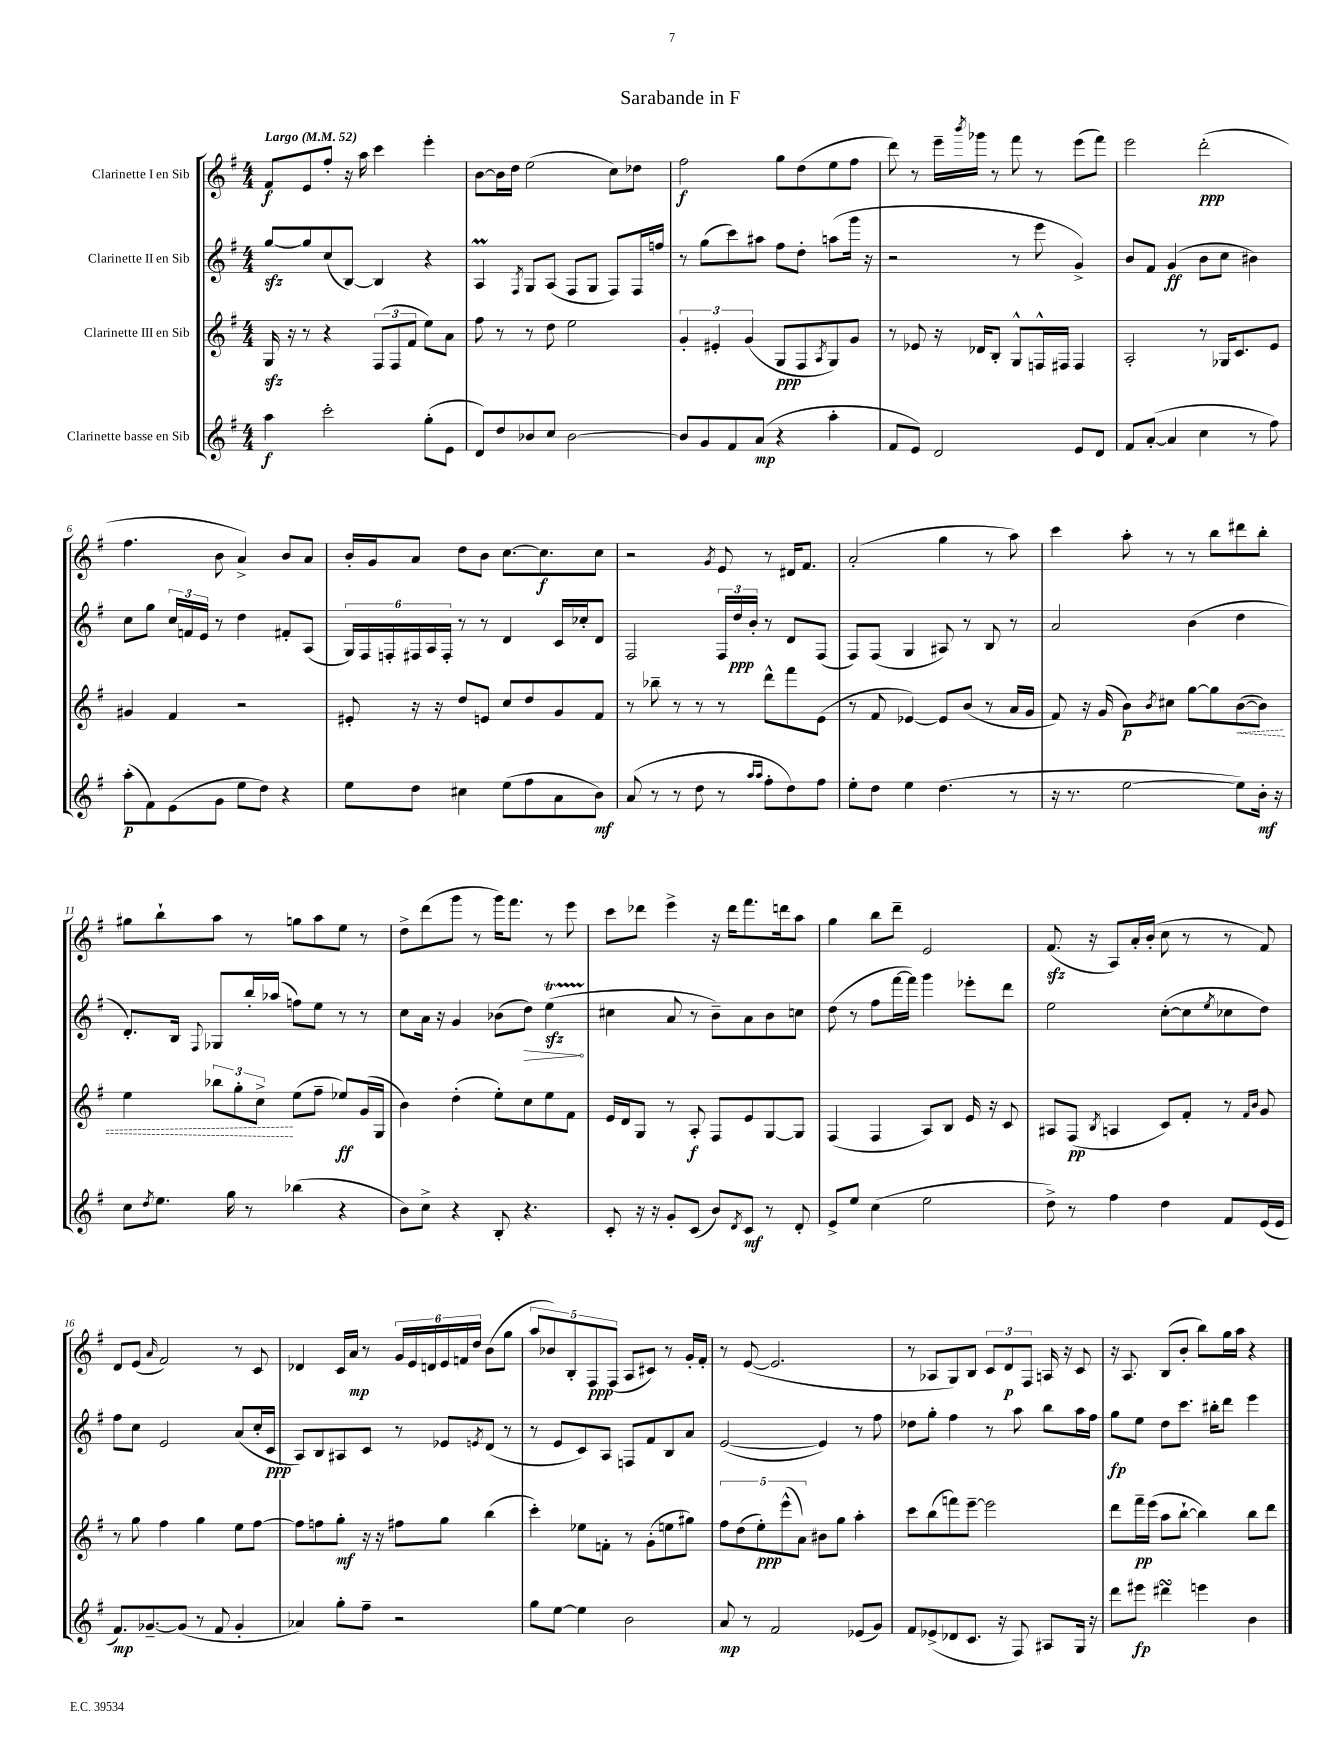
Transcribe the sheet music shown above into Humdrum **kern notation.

**kern	**dynam	**kern	**dynam	**kern	**dynam	**kern	**dynam
*part4	*part4	*part3	*part3	*part2	*part2	*part1	*part1
*staff4	*staff4	*staff3	*staff3	*staff2	*staff2	*staff1	*staff1
*I"Clarinette basse en Sib	*	*I"Clarinette III en Sib	*	*I"Clarinette II en Sib	*	*I"Clarinette I en Sib	*
*clefG2	*	*clefG2	*	*clefG2	*	*clefG2	*
*k[f#]	*	*k[f#]	*	*k[f#]	*	*k[f#]	*
*M4/4	*	*M4/4	*	*M4/4	*	*M4/4	*
*MM52	*	*MM52	*	*MM52	*	*MM52	*
=1	=1	=1	=1	=1	=1	=1	=1
!	!	!	!	!	!	!LO:TX:a:B:t=Largo	!
4aa\	f	16Gzz/	.	[8ggzz/L	.	8f#/L	f
.	.	16r	.	.	.	.	.
.	.	8r	.	8gg/]	.	8e/	.
2ccc'\	.	4r	.	(8cc/	.	8ff#'/J	.
.	.	.	.	[8B/J)	.	16r	.
.	.	.	.	.	.	16aa\	.
.	.	(12F#/L	.	4B/]	.	4ccc\	.
.	.	12F#/	.	.	.	.	.
.	.	12f#/J	.	.	.	.	.
(8gg'\L	.	8ee\L)	.	4r	.	4eee'\	.
8e\J	.	8a\J	.	.	.	.	.
=2	=2	=2	=2	=2	=2	=2	=2
8d/L)	.	8ff#\	.	4AM/	.	[8b\L	.
8dd/	.	8r	.	.	.	16b\L]	.
.	.	.	.	.	.	16dd\JJ	.
.	.	.	.	8qF#/	.	.	.
8b-X/	.	8r	.	8G/L	.	(2ee\	.
8cc/J	.	8dd\	.	(8A/J	.	.	.
[2b-\	.	2ee\	.	8F#/L	.	.	.
.	.	.	.	8G/J	.	.	.
.	.	.	.	8F#/L)	.	8cc\L)	.
.	.	.	.	16F#/L	.	8dd-X\J	.
.	.	.	.	16ffn/JJ	.	.	.
=3	=3	=3	=3	=3	=3	=3	=3
8b-/L]	.	6g'/	.	8r	.	2ff#\	f
8g/	.	.	.	(8gg\L	.	.	.
.	.	6e#X'/	.	.	.	.	.
8f#/	.	.	.	8ccc\)	.	.	.
.	.	(6g/	.	.	.	.	.
(8a/J	mp	.	.	8aa#X\J	.	.	.
4r	.	8G/L	ppp	8ff#\L	.	8gg\L	.
.	.	8F#/	.	8dd'\J	.	(8dd\	.
.	.	8qA/	.	.	.	.	.
4aa'\	.	8G/)	.	(8aan\L	.	8ee\	.
.	.	8g/J	.	16ggg\Jk	.	8ff#\J	.
.	.	.	.	16r	.	.	.
=4	=4	=4	=4	=4	=4	=4	=4
8f#/L	.	8r	.	2r	.	8ddd\)	.
8e/J)	.	8e-X/	.	.	.	8r	.
2d/	.	16r	.	.	.	16eee~\LL	.
.	.	.	.	.	.	8qbbb/	.
.	.	16d-X/KL	.	.	.	16ggg-X\JJ	.
.	.	8B'/J	.	.	.	8r	.
.	.	8G^^/L	.	8r	.	8fff#\	.
.	.	16Fn^^/L	.	8eee\	.	8r	.
.	.	16F#X/JJ	.	.	.	.	.
8e/L	.	4F#/	.	4g^/)	.	(8eee\L	.
8d/J	.	.	.	.	.	8fff#\J)	.
=5	=5	=5	=5	=5	=5	=5	=5
8f#/L	.	2A'/	.	8b/L	.	2eee\	.
([8a'/J	.	.	.	8f#/J	.	.	.
4a/]	.	.	.	(4g/	ff	.	.
4cc\	.	8r	.	8b\L	.	(2ddd'\	ppp
.	.	16G-X/KL	.	8cc\J	.	.	.
.	.	8.c/	.	.	.	.	.
8r	.	.	.	4b#X\)	.	.	.
8ff#\)	.	8e/J	.	.	.	.	.
!!LO:LB:g=z
=6	=6	=6	=6	=6	=6	=6	=6
(8aa'\L	p	4g#X/	.	8cc\L	.	4.ff#\	.
8f#\)	.	.	.	8gg\J	.	.	.
(8e\	.	4f#/	.	24cc/LL	.	.	.
.	.	.	.	24fn/	.	.	.
.	.	.	.	24e/JJ	.	.	.
8g\J	.	.	.	8r	.	8b\	.
8ee\L	.	2r	.	4dd\	.	4a^/)	.
8dd\J)	.	.	.	.	.	.	.
4r	.	.	.	8f#X'/L	.	8b/L	.
.	.	.	.	(8A/J	.	8a/J	.
=7	=7	=7	=7	=7	=7	=7	=7
8ee\L	.	8e#X'/	.	24G/LL)	.	16b'/LL	.
.	.	.	.	24F#/	.	.	.
.	.	.	.	.	.	16g/J	.
.	.	.	.	24Fn'/	.	.	.
8dd\J	.	16r	.	24F#X/	.	8a/J	.
.	.	.	.	24A/	.	.	.
.	.	16r	.	.	.	.	.
.	.	.	.	24F#'/JJ	.	.	.
4cc#X\	.	8dd/L	.	8r	.	8dd\L	.
.	.	8en/J	.	8r	.	8b\J	.
(8ee\L	.	8cc/L	.	4d/	.	[8.cc\L	.
8ff#\	.	8dd/	.	.	.	.	.
.	.	.	.	.	.	8.cc\]	f
8a\	.	8g/	.	16c/LL	.	.	.
.	.	.	.	16cc-X'/J	.	.	.
8b\J)	mf	8f#/J	.	8d/J	.	8cc\J	.
=8	=8	=8	=8	=8	=8	=8	=8
(8a/	.	8r	.	2F#/	.	2r	.
8r	.	8bb-X~\	.	.	.	.	.
8r	.	8r	.	.	.	.	.
8dd\	.	8r	.	.	.	.	.
.	.	.	.	.	.	8qg/	.
8r	.	8r	.	24F#/LL	.	8e/	.
.	.	.	.	24dd/	ppp	.	.
.	.	.	.	24b'/JJ	.	.	.
16qqaa/LL	.	.	.	.	.	.	.
16qqaa/JJ	.	.	.	.	.	.	.
8ff#'\L	.	8ddd^^\L	.	8r	.	8r	.
8dd\)	.	8fff#\	.	8d/L	.	16d#X/KL	.
.	.	.	.	.	.	8.f#/J	.
8ff#\J	.	(8e\J	.	(8F#/J	.	.	.
=9	=9	=9	=9	=9	=9	=9	=9
8ee'\L	.	8r	.	8F#/L)	.	(2a'/	.
8dd\J	.	8f#/	.	(8F#/J	.	.	.
4ee\	.	[4e-X/)	.	4G/	.	.	.
(4.dd\	.	8e-/L]	.	8A#X/)	.	4gg\	.
.	.	(8b/J	.	8r	.	.	.
.	.	8r	.	8B/	.	8r	.
8r	.	16a/LL	.	8r	.	8aa\)	.
.	.	16g/JJ	.	.	.	.	.
=10	=10	=10	=10	=10	=10	=10	=10
16r	.	8f#/)	.	2a/	.	4ccc\	.
8.r	.	.	.	.	.	.	.
.	.	16r	.	.	.	.	.
.	.	(16g/	.	.	.	.	.
[2ee\	.	8b\L)	p	.	.	8aa'\	.
.	.	8qb/	.	.	.	.	.
.	.	8cc#X\J	.	.	.	8r	.
.	.	[8gg\L	.	(4b\	.	8r	.
.	.	8gg\]	.	.	.	8bb\L	.
!	!	!	!LO:HP:b	!	!	!	!
8ee\L])	.	([8b\	<	4dd\	.	8ddd#X\	.
16b'\Jk	mf	8b\J])	.	.	.	8bb'\J	.
16r	.	.	.	.	.	.	.
!!LO:LB:g=z
=11	=11	=11	=11	=11	=11	=11	=11
8cc\L	.	4ee\	.	8.d'/L)	.	8gg#X\L	.
8qdd/	.	.	.	.	.	.	.
8.ee\J	.	.	.	.	.	8bb`\	.
.	.	.	.	16B/Jk	.	.	.
.	.	.	.	8qqF#/	.	.	.
.	.	12bb-X\L	.	8G-X/L	.	8aa\J	.
16gg\	.	.	.	.	.	.	.
.	.	12gg'\	.	.	.	.	.
8r	.	.	.	16bb'/L	.	8r	.
.	.	12cc^\J	.	.	.	.	.
.	.	.	.	(16aa-X/JJ	.	.	.
(4bb-X\	.	(8ee\L	[	8ffn\L)	.	8ggn\L	.
.	.	8ff#~\J	.	8ee\J	.	8aa\	.
4r	.	8ee-X/L)	ff	8r	.	8ee\J	.
.	.	(16g/L	.	8r	.	8r	.
.	.	16G/JJ	.	.	.	.	.
=12	=12	=12	=12	=12	=12	=12	=12
8b\L)	.	4b\)	.	8cc\L	.	8dd^\L	.
8cc^\J	.	.	.	16a\Jk	.	(8ddd\	.
.	.	.	.	16r	.	.	.
4r	.	(4dd'\	.	4g/	.	8ggg\J	.
.	.	.	.	.	.	8r	.
8B'/	.	8ee'\L)	.	(8b-X\L	.	16ggg\KL)	.
.	.	.	.	.	.	8.fff#\J	.
!	!	!	!	!	!LO:HP:b	!	!
4.r	.	8cc\	.	8dd\J)	>	.	.
.	.	8ee\	.	(4eezzT\	.	8r	.
.	.	8f#\J	.	.	.	8eee\	.
.	.	.	.	.	]	.	.
=13	=13	=13	=13	=13	=13	=13	=13
8c'/	.	16e/LL	.	4cc#X\	.	8ccc\L	.
.	.	16d/J	.	.	.	.	.
16r	.	8G/J	.	.	.	8ddd-X\J	.
16r	.	.	.	.	.	.	.
8g'/L	.	8r	.	8a/	.	4eee^\	.
(8c/J	.	8A'/	f	8r	.	.	.
8b/L)	.	8F#/L	.	8b~\L)	.	16r	.
.	.	.	.	.	.	16ddd-\KL	.
8qd/	.	.	.	.	.	.	.
8c/J	mf	8e/	.	8a\	.	8.fff#\	.
8r	.	[8G/	.	8b\	.	.	.
.	.	.	.	.	.	16dddn\k	.
8d'/	.	8G/J]	.	8ccn\J	.	8aa\J	.
=14	=14	=14	=14	=14	=14	=14	=14
8e^/L	.	(4F#/	.	(8dd\	.	4gg\	.
8ee/J	.	.	.	8r	.	.	.
(4cc\	.	4F#/	.	8ff#\L	.	8bb\L	.
.	.	.	.	[16fff#\L	.	8ddd~\J	.
.	.	.	.	16fff#\JJ])	.	.	.
2ee\	.	8A/L)	.	4ggg\	.	2e/	.
.	.	8B/J	.	.	.	.	.
.	.	16e/	.	8eee-X'\L	.	.	.
.	.	16r	.	.	.	.	.
.	.	8c/	.	8ddd\J	.	.	.
=15	=15	=15	=15	=15	=15	=15	=15
8dd^\)	.	8A#X/L	.	2ee\	.	(8.f#zz/	.
8r	.	(8F#/J	pp	.	.	.	.
.	.	.	.	.	.	16r	.
.	.	8qB/	.	.	.	.	.
4ff#\	.	4An/	.	.	.	8A/L)	.
.	.	.	.	.	.	16a'/L	.
.	.	.	.	.	.	(16b'/JJ	.
4dd\	.	8c/L)	.	([8cc'\L	.	8cc\	.
.	.	8f#'/J	.	8cc\]	.	8r	.
.	.	.	.	8qee/	.	.	.
8f#/L	.	8r	.	8cc-X\	.	8r	.
.	.	16qqf#/LL	.	.	.	.	.
.	.	16qqb/JJ	.	.	.	.	.
(16e/L	.	8g/	.	8dd\J)	.	8f#/)	.
16e/JJ	.	.	.	.	.	.	.
!!LO:LB:g=z
=16	=16	=16	=16	=16	=16	=16	=16
8.f#/L)	mp	8r	.	8ff#\L	.	8d/L	.
.	.	8gg\	.	8cc\J	.	(8e/J	.
[8.g-X~/	.	.	.	.	.	.	.
.	.	.	.	.	.	16qqa/	.
.	.	4ff#\	.	2e/	.	2f#/)	.
(8g-/J]	.	.	.	.	.	.	.
8r	.	4gg\	.	.	.	.	.
8f#/	.	.	.	.	.	.	.
4g-'/	.	8ee\L	.	(8a/L	.	8r	.
.	.	[8ff#\J	.	16cc'/L	.	8c/	.
.	.	.	.	16c/JJ	ppp	.	.
=17	=17	=17	=17	=17	=17	=17	=17
4a-X/)	.	8ff#\L]	.	8A/L)	.	4d-X/	.
.	.	8ffn\	.	8B/	.	.	.
8gg'\L	.	8gg'\J	mf	8A#X/	.	16c/LL	.
.	.	.	.	.	.	16a/JJ	mp
8ff#~\J	.	16r	.	8c/J	.	8r	.
.	.	16r	.	.	.	.	.
2r	.	8ff#X\L	.	8r	.	24g/LL	.
.	.	.	.	.	.	24e/	.
.	.	.	.	.	.	24dn/	.
.	.	8gg\J	.	8e-X/L	.	24e/	.
.	.	.	.	.	.	24fn/	.
.	.	.	.	.	.	24dd/JJ	.
.	.	.	.	8qen/	.	.	.
.	.	(4bb\	.	(8d/J	.	(8b\L	.
.	.	.	.	8r	.	8gg\J	.
=18	=18	=18	=18	=18	=18	=18	=18
8gg\L	.	4ccc'\)	.	8r	.	10aa/L	.
.	.	.	.	.	.	10b-X/)	.
[8ee\J	.	.	.	8e/L	.	.	.
.	.	.	.	.	.	10B'/	.
4ee\]	.	8ee-X\L	.	8c/)	.	.	.
.	.	.	.	.	.	10F#/	ppp
.	.	8fn'\J	.	8A/J	.	.	.
.	.	.	.	.	.	(10F#/J	.
2b\	.	8r	.	8Fn/L	.	8A/L	.
.	.	(8g'\L	.	8f#/	.	8c#X/J)	.
.	.	8een\	.	8B/	.	8r	.
.	.	8gg#X\J)	.	8a/J	.	16g'/LL	.
.	.	.	.	.	.	16f#'/JJ	.
=19	=19	=19	=19	=19	=19	=19	=19
8a/	mp	10ff#\L	.	([2e/	.	8r	.
.	.	(10dd\	.	.	.	.	.
8r	.	.	.	.	.	([8e/	.
.	.	10ee'\)	ppp	.	.	.	.
2f#/	.	.	.	.	.	2.e/]	.
.	.	(10eee^^\	.	.	.	.	.
.	.	10a\J)	.	.	.	.	.
.	.	8b#X\L	.	4e/])	.	.	.
.	.	8gg\J	.	.	.	.	.
(8e-X/L	.	4aa'\	.	8r	.	.	.
8g/J)	.	.	.	8ff#\	.	.	.
=20	=20	=20	=20	=20	=20	=20	=20
8f#/L	.	8ccc\L	.	8dd-X\L	.	8r	.
(8e-X^/	.	(8bb\	.	8gg'\J	.	8A-X/L	.
8d-X/	.	8fffn\)	.	4ff#\	.	8G/)	.
8.c/J	.	[8eee~\J	.	.	.	8B/J	.
.	.	2eee\]	.	8r	.	12c/L	.
16r	.	.	.	.	.	.	.
.	.	.	.	.	.	12d/	p
8F#/)	.	.	.	8aa\	.	.	.
.	.	.	.	.	.	12F#/J	.
8A#X/L	.	.	.	8bb\L	.	16An/	.
.	.	.	.	.	.	16r	.
16G/Jk	.	.	.	16aa\L	.	8c/	.
16r	.	.	.	16ff#\JJ	.	.	.
=21	=21	=21	=21	=21	=21	=21	=21
8ddd\L	.	8ddd\L	.	8gg\L	fp	16r	.
.	.	.	.	.	.	8.A/	.
8eee#X\J	fp	16fff#~\L	pp	8ee\J	.	.	.
.	.	(16eee\JJ	.	.	.	.	.
4ddd#XsSsS\	.	8aa\L	.	8dd\L	.	(8B/L	.
.	.	[8bb`\J	.	8.ccc\J	.	8b'/J	.
4eeen\	.	4bb\])	.	.	.	8bb\L)	.
.	.	.	.	16bb#X'\KL	.	.	.
.	.	.	.	8ddd\J	.	16gg\L	.
.	.	.	.	.	.	16aa\JJ	.
4b\	.	8bb\L	.	4eee\	.	4r	.
.	.	8ddd\J	.	.	.	.	.
==	==	==	==	==	==	==	==
*-	*-	*-	*-	*-	*-	*-	*-
